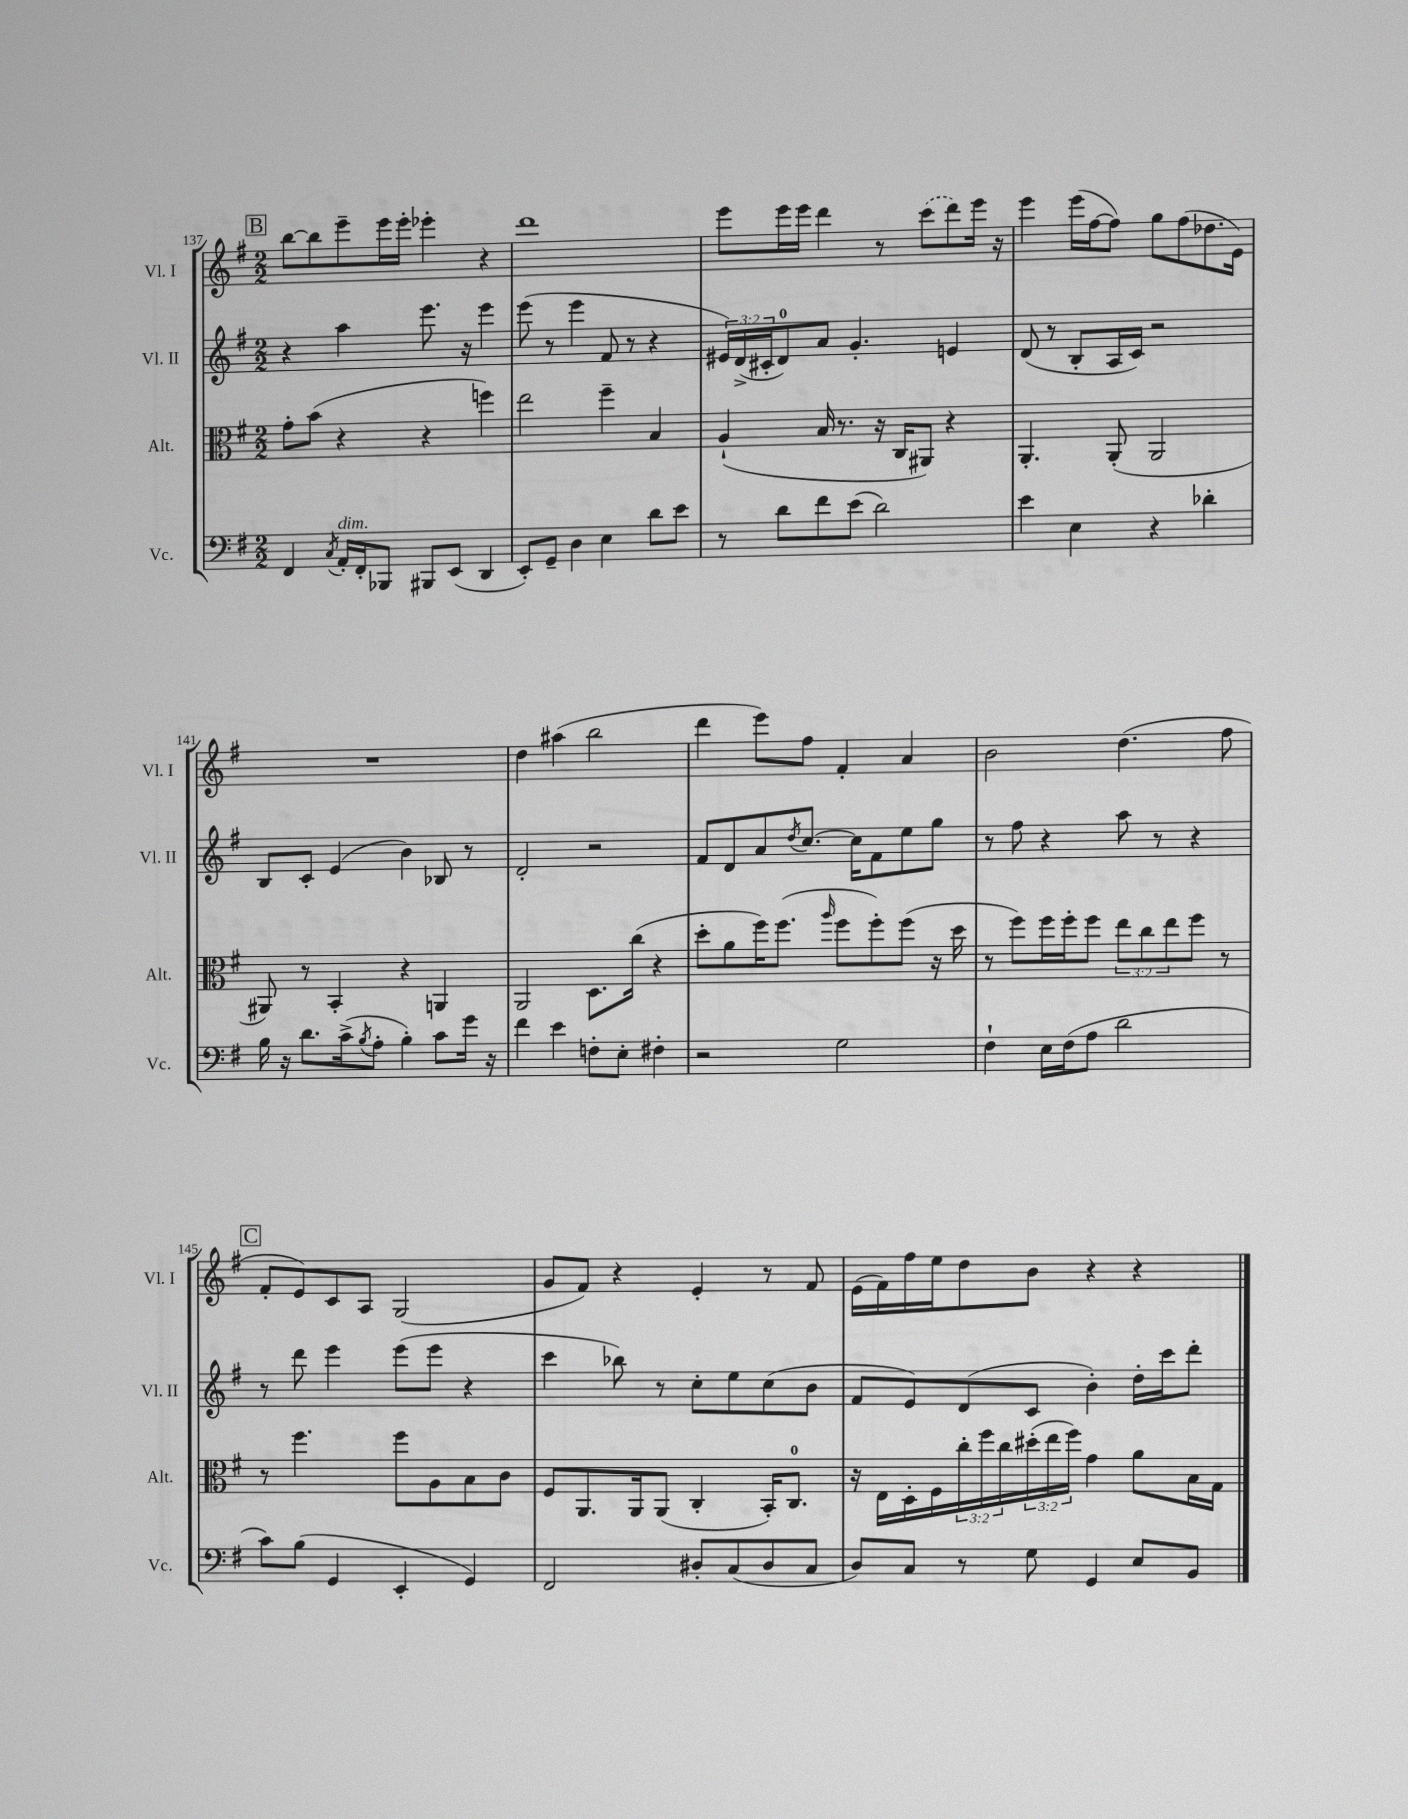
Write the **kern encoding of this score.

**kern	**kern	**kern	**kern
*staff4	*staff3	*staff2	*staff1
*clefF4	*clefC3	*clefG2	*clefG2
*k[f#]	*k[f#]	*k[f#]	*k[f#]
*M2/2	*M2/2	*M2/2	*M2/2
4FF#	8g'	4r	[8bb
.	(8b	.	8bb]
8qC	.	.	.
16AA'	4r	4aa	8eee~
16FF#'	.	.	.
8BBB-	.	.	16eee
.	.	.	16eee'
8BBB#	4r	8.eee	4eee-'
(8EE	.	.	.
.	.	16r	.
4DD	4ff)	4eee	4r
=	=	=	=
8EE')	2ee	(8eee	1ddd
8GG~	.	8r	.
4D	.	4eee	.
4E	4ff#~	8f#	.
.	.	8r	.
8d	4B	4r	.
8e	.	.	.
=	=	=	=
8r	(4A`	24e#)	8eee
.	.	(24d^	.
.	.	24c#'	.
8d	.	8d)	16eee
.	.	.	16eee
8f#	16B	8a	4ddd
.	8.r	.	.
(8e	.	4.g'	.
2d)	16r	.	8r
.	16C	.	.
.	8AA#)	.	(8ccc
.	4r	4e	8ddd)
.	.	.	16eee
.	.	.	16r
=	=	=	=
4e	4.AA'	(8d	4eee
.	.	8r	.
4E	.	8B'	(16eee
.	.	.	[16ff#
.	(8AA'	16A	8ff#])
.	.	16c)	.
4r	2AA	2r	8gg
.	.	.	(8ff#
4d-'	.	.	8.dd-
.	.	.	16e)
=	=	=	=
16B	8AA#)	8B	1r
16r	.	.	.
8.d	8r	8c'	.
.	4BB'	(4e	.
(16c^	.	.	.
8qB	.	.	.
8A'	.	.	.
4B')	4r	4b)	.
8c	4AA	8B-	.
16g	.	8r	.
16r	.	.	.
=	=	=	=
4f#	2AA	2d'	4dd
4e	.	.	(4aa#
8F'	8.D	2r	2bb
8E'	.	.	.
.	(16cc	.	.
4F#'	4r	.	.
=	=	=	=
2r	8dd'	8f#	4ddd
.	8a	8d	.
.	16ff#)	8a	8eee)
.	(8.ff#	.	.
.	.	8qdd	.
.	.	[8.cc	8ff#
.	16qqaa	.	.
2G	8ff#	.	4f#'
.	.	16cc]	.
.	8ff#')	8f#	.
.	(8ff#	8ee	4a
.	16r	8gg	.
.	16dd	.	.
=	=	=	=
4F#`	8r	8r	2b
.	8ff#)	8ff#	.
16E	16ff#	4r	.
(16F#	16ff#'	.	.
8A	8ff#	.	.
2d	12ee	8aa	(4.dd
.	12cc	.	.
.	.	8r	.
.	12ee	.	.
.	8ff#	4r	.
.	8r	.	8ff#
=	=	=	=
8c)	8r	8r	8f#'
(8B	4.ff#	8ddd	8e)
4GG	.	4eee	8c
.	.	.	8A
4EE'	8ff#	(8eee	(2G
.	8A	8eee	.
4GG)	8B	4r	.
.	8c	.	.
=	=	=	=
2FF#	8F#	4ccc	8g
.	8.AA	.	8f#)
.	.	8bb-)	4r
.	16AA	.	.
.	(8AA	8r	.
8D#'	4C'	8cc'	4e'
(8C	.	8ee	.
8D#	16BB')	(8cc	8r
.	8.C	.	.
8C	.	8b	8f#
=	=	=	=
8D)	16r	8f#	(16e
.	16E	.	16f#)
8C	16D'	8e)	16ff#
.	16F#	.	16ee
8r	24cc'	(8d	8dd
.	24ff#	.	.
.	24cc	.	.
8G	(24dd#'	8c	8b
.	24ee	.	.
.	24ff#)	.	.
4GG	4g	4b')	4r
8E	8a	16dd'	4r
.	.	16ccc	.
8BB	16B	8ddd'	.
.	16G	.	.
==	==	==	==
*-	*-	*-	*-
